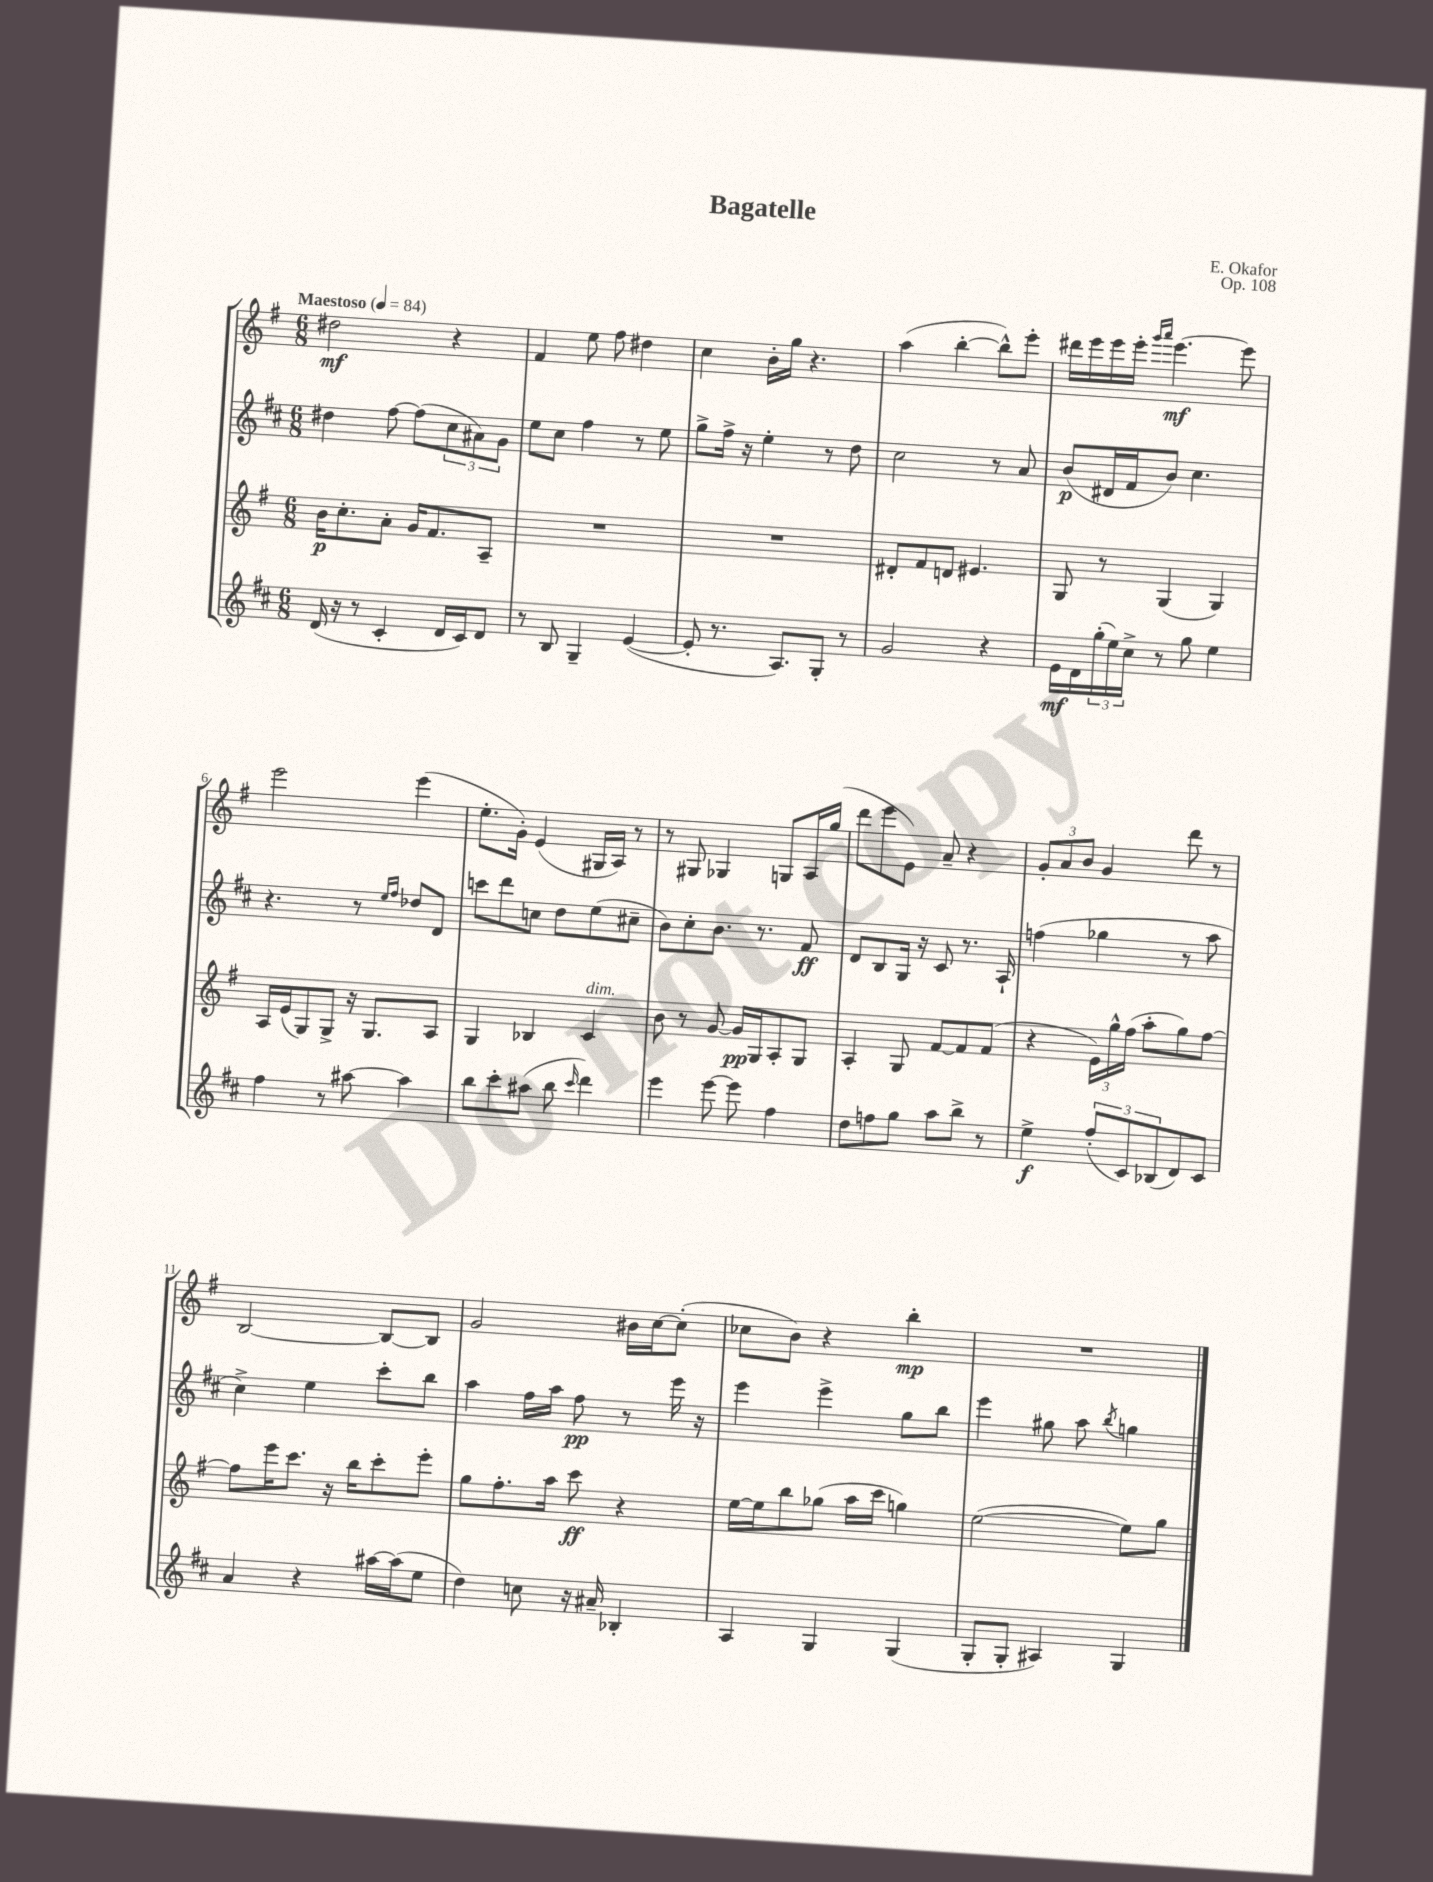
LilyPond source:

\header { title = "Bagatelle" composer = "E. Okafor" opus = "Op. 108" }
<<
\new StaffGroup <<
\new Staff = "s0" {
    \clef treble \key g \major \numericTimeSignature \time 6/8 \tempo "Maestoso" 4 = 84
    dis''2\mf r4 |
    fis'4 e''8 fis''8 dis''4 |
    c''4 b'16-. g''16 r4. |
    a''4( b''4~-. b''8-^) e'''8-. |
    dis'''16 e'''16 e'''16 e'''16-. \grace { g'''16 a'''16 } e'''4.~\mf e'''8 |
    e'''2 e'''4( |
    e''8.-. g'16-.) e'4( gis16 a16) r8 |
    r8 gis8 ges4 g8 a16 g''16( |
    d'''8 e'''8 e'8) a'8-- r4 |
    \tuplet 3/2 { g'8-. a'8 b'8 } g'4 d'''8 r8 |
    b2~ b8~ b8 |
    g'2 bis'16 c''16~ c''8-.( |
    ces''8 b'8) r4 b''4-.\mp |
    R2. \bar "|." |
}
\new Staff = "s1" {
    \clef treble \key d \major \numericTimeSignature \time 6/8
    dis''4 fis''8~ fis''8( \tuplet 3/2 { cis''8 ais'8) g'8 } |
    e''8 cis''8 fis''4 r8 e''8 |
    g''8-> fis''16-> r16 e''4-. r8 d''8 |
    cis''2 r8 a'8 |
    b'8\p( dis'16 fis'16 b'8) cis''4. |
    r4. r8 \grace { e''16 fis''16 } des''8 d'8 |
    c'''8 d'''8 c''8 d''8 e''8( cis''8-- |
    b'8) cis''8-. b'8. r8. fis'8\ff |
    d'8 b8 g16 r16 cis'8 r8. a16-! |
    f''4( ges''4 r8 a''8 |
    cis''4->) e''4 cis'''8-. b''8 |
    a''4 fis''16 a''16 fis''8\pp r8 e'''16 r16 |
    e'''4 e'''4-> g''8 b''8 |
    e'''4 gis''8 a''8 \acciaccatura { b''8 } g''4 \bar "|." |
}
\new Staff = "s2" {
    \clef treble \key g \major \numericTimeSignature \time 6/8
    b'16\p c''8.-. a'8-. g'16 fis'8. a8-- |
    R2. |
    R2. |
    dis'8-. fis'8 d'8 eis'4. |
    g8 r8 g4( g4) |
    a16 e'16( g8) g8-> r16 g8. a8 |
    g4 bes4 c'4^\markup { \italic "dim." } |
    b'8 r8 g'8~ g'16\pp g16 a8-. g8 |
    a4-. g8 fis'8~ fis'8 fis'8( |
    r4 \tuplet 3/2 { e'16) g''16-^ fis''16( } a''8-. g''8) fis''8~ |
    fis''8 e'''16 c'''8. r16 b''16 c'''8-. e'''8-. |
    g''8 fis''8.-. a''16 c'''8\ff r4 |
    e''16~ e''16 b''8 ges''8( a''16 c'''16 g''4) |
    e''2~( e''8) g''8 \bar "|." |
}
\new Staff = "s3" {
    \clef treble \key d \major \numericTimeSignature \time 6/8
    d'16( r16 r8 cis'4-. d'16 cis'16) d'8 |
    r8 b8 g4-- e'4~( |
    e'8-. r8. a8.) g8-. r8 |
    g'2 r4 |
    e'16\mf d'16 \tuplet 3/2 { g''16-.( e''16) cis''16-> } r8 g''8 e''4 |
    fis''4 r8 ais''8~ ais''4 |
    b''8 cis'''8-. ais''8( b''8 \grace { cis'''16 } d'''4) |
    e'''4 e'''8~ e'''8 fis''4 |
    d''8 f''8 g''8 a''8 b''8-> r8 |
    e''4->\f \tuplet 3/2 { fis''8-.( cis'8) bes8( } d'8) cis'8 |
    a'4 r4 ais''16~ ais''16( e''8 |
    d''4) c''8 r16 ais'16-- bes4-. |
    a4 g4 g4( |
    g8-. g8-. ais4) g4 \bar "|." |
}
>>
>>
